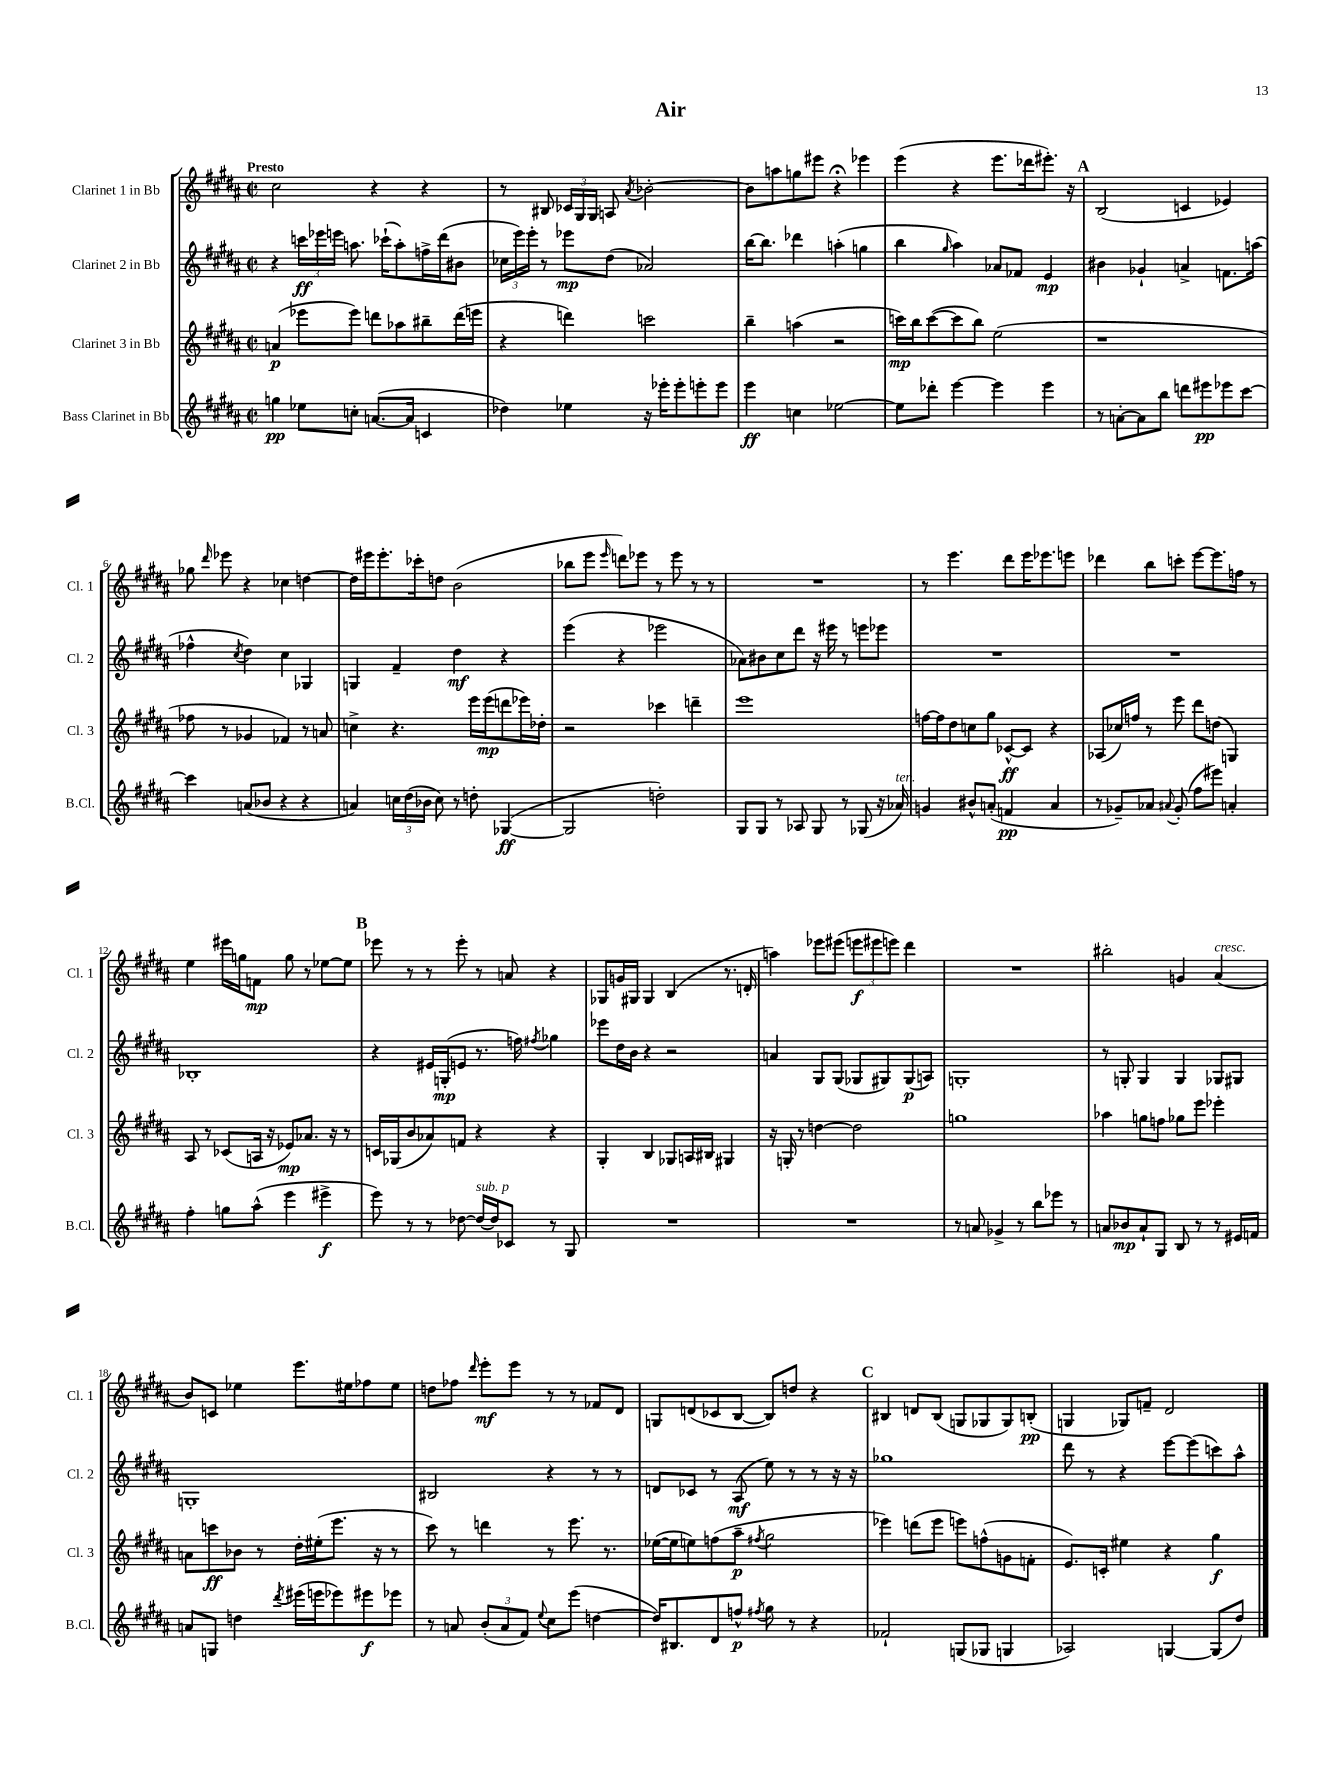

**kern	**dynam	**kern	**dynam	**kern	**dynam	**kern	**dynam
*part4	*part4	*part3	*part3	*part2	*part2	*part1	*part1
*staff4	*staff4	*staff3	*staff3	*staff2	*staff2	*staff1	*staff1
*I"Bass Clarinet in Bb	*	*I"Clarinet 3 in Bb	*	*I"Clarinet 2 in Bb	*	*I"Clarinet 1 in Bb	*
*I'B.Cl.	*	*I'Cl. 3	*	*I'Cl. 2	*	*I'Cl. 1	*
*clefG2	*	*clefG2	*	*clefG2	*	*clefG2	*
*k[f#c#g#d#a#]	*	*k[f#c#g#d#a#]	*	*k[f#c#g#d#a#]	*	*k[f#c#g#d#a#]	*
*M2/2	*	*M2/2	*	*M2/2	*	*M2/2	*
*met(c|)	*	*met(c|)	*	*met(c|)	*	*met(c|)	*
=1	=1	=1	=1	=1	=1	=1	=1
!	!	!	!	!	!	!LO:TX:a:B:t=Presto	!
4ggn\	pp	(4an/	p	4r	.	2cc#\	.
8ee-X\L	.	8eee-X\L	.	24cccn\LL	ff	.	.
.	.	.	.	24eee-X\	.	.	.
.	.	.	.	24eeen\JJ	.	.	.
8ccn'\J	.	8eee-\J)	.	8.aan\	.	.	.
([8.an/L	.	8dddn\L	.	.	.	4r	.
.	.	.	.	(16ccc-X`\KL	.	.	.
.	.	8aa-X\	.	8aa'\)	.	.	.
16a/Jk]	.	.	.	.	.	.	.
4cn/	.	8bb#X~\	.	16ffn^\L	.	4r	.
.	.	.	.	(16ddd#\J	.	.	.
.	.	(16ddd\L	.	8b#X\J	.	.	.
.	.	16eeen\JJ	.	.	.	.	.
=2	=2	=2	=2	=2	=2	=2	=2
4dd-X\)	.	4r	.	24cc-X\LL	.	8r	.
.	.	.	.	24eee\)	.	.	.
.	.	.	.	24eee'\JJ	.	.	.
.	.	.	.	8r	.	8B#X/	.
4ee-X\	.	4dddn\)	.	8eee-X\L	mp	24c-X/LL	.
.	.	.	.	.	.	24G#/	.
.	.	.	.	.	.	24G#/JJ	.
.	.	.	.	(8dd#\J	.	8An/	.
.	.	.	.	.	.	8qa#/	.
16r	.	2cccn\	.	2a-X/)	.	[2b-X'\	.
16eee-X'\KL	.	.	.	.	.	.	.
8eee-'\	.	.	.	.	.	.	.
8eeen'\	.	.	.	.	.	.	.
8eee\J	.	.	.	.	.	.	.
=3	=3	=3	=3	=3	=3	=3	=3
4eee\	ff	4bb~\	.	[16bb\KL	.	8b-\L]	.
.	.	.	.	8.bb\J]	.	.	.
.	.	.	.	.	.	8aan\	.
4ccn\	.	(4aan\	.	4ddd-X\	.	8ggn\	.
.	.	.	.	.	.	8eee#X\J	.
[2ee-X\	.	2r	.	(4aan'\	.	4r;<	.
.	.	.	.	4ggn\	.	4eee-X\	.
=4	=4	=4	=4	=4	=4	=4	=4
8ee-\L]	.	16cccn\LL)	mp	4bb\	.	(4eee\	.
.	.	16bb\J	.	.	.	.	.
8ddd-X'\J	.	([8ccc\	.	.	.	.	.
.	.	.	.	16qqgg#/	.	.	.
[4eee\	.	8ccc\]	.	4aa#\)	.	4r	.
.	.	8bb\J)	.	.	.	.	.
4eee\]	.	(2ee\	.	8a-X/L	.	8.eee\L	.
.	.	.	.	8f-X/J	.	.	.
.	.	.	.	.	.	16ddd-X\k	.
4eee\	.	.	.	4e/	mp	8.eee#X'\J)	.
.	.	.	.	.	.	16r	.
!!LO:REH:place=s1:t=A
=5	=5	=5	=5	=5	=5	=5	=5
8r	.	1r	.	4b#X\	.	(2B/	.
[8an'\L	.	.	.	.	.	.	.
8a\]	.	.	.	4g-X`/	.	.	.
8bb\J	.	.	.	.	.	.	.
8dddn\L	.	.	.	4an^/	.	4cn/	.
8eee#X\	pp	.	.	.	.	.	.
8eee-X\	.	.	.	8.fn\L	.	4e-X/)	.
[8ccc#\J	.	.	.	.	.	.	.
.	.	.	.	(16aan\Jk	.	.	.
!!LO:LB:g=z
=6	=6	=6	=6	=6	=6	=6	=6
4ccc#\]	.	8ff-X\	.	4ff-X^^\	.	8gg-X\	.
.	.	.	.	.	.	16qqddd#/	.
.	.	8r	.	.	.	8eee-X\	.
.	.	.	.	8qcc#/	.	.	.
(8an/L	.	4g-X/	.	4dd#\)	.	4r	.
8b-X/J	.	.	.	.	.	.	.
4r	.	4f-X/)	.	4cc#\	.	4cc-X\	.
4r	.	8r	.	4G-X/	.	[4ddn\	.
.	.	8an/	.	.	.	.	.
=7	=7	=7	=7	=7	=7	=7	=7
4an/)	.	4ccn^\	.	4Gn/	.	16dd\LL]	.
.	.	.	.	.	.	16eee#X\J	.
.	.	.	.	.	.	8.eee#'\	.
24ccn\LL	.	4.r	.	4f#~/	.	.	.
(24dd#\	.	.	.	.	.	.	.
.	.	.	.	.	.	16ccc-X'\k	.
24b-X\JJ	.	.	.	.	.	.	.
8cc\)	.	.	.	.	.	8ddn\J	.
8r	.	.	.	4dd#\	mf	(2b\	.
8ddn'\	.	16eee\LL	.	.	.	.	.
.	.	(16eee\J	mp	.	.	.	.
([4G-X/	ff	8dddn\	.	4r	.	.	.
.	.	16eee-X\L)	.	.	.	.	.
.	.	16dd-X'\JJ	.	.	.	.	.
=8	=8	=8	=8	=8	=8	=8	=8
2G-/]	.	2r	.	(4eee\	.	8bb-X\L	.
.	.	.	.	.	.	8eee\J	.
.	.	.	.	.	.	16qqeee/	.
.	.	.	.	4r	.	8dddn\L)	.
.	.	.	.	.	.	8eee-X\J	.
2ddn'\)	.	4ccc-X\	.	2eee-X\	.	8r	.
.	.	.	.	.	.	8eee-\	.
.	.	4dddn~\	.	.	.	8r	.
.	.	.	.	.	.	8r	.
=9	=9	=9	=9	=9	=9	=9	=9
8G#/L	.	1eee	.	8a-X\L)	.	1r	.
8G#/J	.	.	.	8b#X\	.	.	.
8r	.	.	.	8cc#\	.	.	.
8A-X/	.	.	.	8ddd#\J	.	.	.
8G#/	.	.	.	16r	.	.	.
.	.	.	.	16eee#X\	.	.	.
8r	.	.	.	8r	.	.	.
(8G-X/	.	.	.	8eeen\L	.	.	.
16r	.	.	.	8eee-X\J	.	.	.
!LO:TX:a:i:t=ten.	!	!	!	!	!	!	!
16a-X/)	.	.	.	.	.	.	.
=10	=10	=10	=10	=10	=10	=10	=10
4gn/	.	[16ffn\LL	.	1r	.	8r	.
.	.	16ff\J]	.	.	.	.	.
.	.	8dd#\	.	.	.	4.eee\	.
8b#X^^/L	.	8ccn\	.	.	.	.	.
(8an'/J	.	8gg#\J	.	.	.	.	.
4fn/	pp	[8c-X^^/L	ff	.	.	8ddd#\L	.
.	.	8c-/J]	.	.	.	16eee\K	.
.	.	.	.	.	.	8.eee-X\	.
4a/	.	4r	.	.	.	.	.
.	.	.	.	.	.	8eeen\J	.
=11	=11	=11	=11	=11	=11	=11	=11
8r	.	(8A-X/L	.	1r	.	4ddd-X\	.
8g-X~/L)	.	16cc-X/L)	.	.	.	.	.
.	.	16ffn/JJ	.	.	.	.	.
8a-X/J	.	8r	.	.	.	8bb\L	.
8qqa#X/	.	.	.	.	.	.	.
(8g-'/	.	8eee\	.	.	.	8cccn'\J	.
8ff#\L	.	8ddd#\L	.	.	.	[8eee\L	.
8eee#X\J)	.	(8ddn\J	.	.	.	8.eee\]	.
4an'/	.	4Gn/)	.	.	.	.	.
.	.	.	.	.	.	16ffn\Jk	.
.	.	.	.	.	.	8r	.
!!LO:LB:g=z
=12	=12	=12	=12	=12	=12	=12	=12
4ff#'\	.	8A#/	.	1B-X'	.	4ee\	.
.	.	8r	.	.	.	.	.
8ggn\L	.	(8c-X/L	.	.	.	16eee#X\LL	.
.	.	.	.	.	.	16ggn\J	.
(8aa#^^\J	.	16An/Jk	.	.	.	8fn\J	mp
.	.	16r	.	.	.	.	.
4eee\	.	8e-X/L)	mp	.	.	8gg\	.
.	.	8.a-X/J	.	.	.	8r	.
4eee#X^\	f	.	.	.	.	[8ee-X\L	.
.	.	16r	.	.	.	.	.
.	.	8r	.	.	.	8ee-\J]	.
!!LO:REH:place=s1:t=B
=13	=13	=13	=13	=13	=13	=13	=13
8eee\)	.	16cn/LL	.	4r	.	8eee-X\	.
.	.	(16G-X/J	.	.	.	.	.
8r	.	8b/	.	.	.	8r	.
8r	.	8a-X/)	.	16e#X/LL	.	8r	.
.	.	.	.	(16Gn'/J	mp	.	.
[8dd-X\	.	8fn/J	.	8en/J	.	8eee-'\	.
!LO:TX:a:i:t=sub. p	!	!	!	!	!	!	!
16dd-/LL_	.	4r	.	8.r	.	8r	.
16dd-/J]	.	.	.	.	.	.	.
8c-X/J	.	.	.	.	.	8an/	.
.	.	.	.	16ffn\)	.	.	.
.	.	.	.	8qff#X/	.	.	.
8r	.	4r	.	4gg-X\	.	4r	.
8G#/	.	.	.	.	.	.	.
=14	=14	=14	=14	=14	=14	=14	=14
1r	.	4G#'/	.	8eee-X\L	.	8G-X/L	.
.	.	.	.	16dd#\L	.	16gn/L	.
.	.	.	.	16b\JJ	.	16G#X/JJ	.
.	.	4B/	.	4r	.	4G#/	.
.	.	8G-X/L	.	2r	.	(4B/	.
.	.	16An/L	.	.	.	.	.
.	.	16B#X/JJ	.	.	.	.	.
.	.	4G#X/	.	.	.	8.r	.
.	.	.	.	.	.	16dn'/	.
=15	=15	=15	=15	=15	=15	=15	=15
1r	.	16r	.	4an/	.	4aan\)	.
.	.	16Gn'/	.	.	.	.	.
.	.	8r	.	.	.	.	.
.	.	[4ddn\	.	8G#/L	.	8eee-X\L	.
.	.	.	.	(8G#/J	.	(8eee#X\J	.
.	.	2dd\]	.	8G-X/L	.	12eeen\L	f
.	.	.	.	.	.	12eee#X\	.
.	.	.	.	8G#X/)	.	.	.
.	.	.	.	.	.	12eeen\J)	.
.	.	.	.	(8G#/	p	4ddd#\	.
.	.	.	.	8An/J)	.	.	.
=16	=16	=16	=16	=16	=16	=16	=16
8r	.	1ggn	.	1Gn'	.	1r	.
8an/	.	.	.	.	.	.	.
4g-X^/	.	.	.	.	.	.	.
8r	.	.	.	.	.	.	.
8bb\L	.	.	.	.	.	.	.
8eee-X\J	.	.	.	.	.	.	.
8r	.	.	.	.	.	.	.
=17	=17	=17	=17	=17	=17	=17	=17
8an/L	.	4aa-X\	.	8r	.	2bb#X'\	.
8b-X/	mp	.	.	8Gn'/	.	.	.
8a`/	.	8ggn\L	.	4G/	.	.	.
8G#/J	.	8ffn\J	.	.	.	.	.
8B/	.	8gg-X\L	.	4G/	.	4gn/	.
8r	.	8eee\J	.	.	.	.	.
!	!	!	!	!	!	!LO:TX:a:i:t=cresc.	!
8r	.	4eee-X'\	.	8G-X/L	.	(4a#/	.
16e#X/LL	.	.	.	8G#X/J	.	.	.
16fn/JJ	.	.	.	.	.	.	.
!!LO:LB:g=z
=18	=18	=18	=18	=18	=18	=18	=18
8an/L	.	8an\L	.	1Gn'	.	8b/L)	.
8Gn/J	.	8cccn\	ff	.	.	8cn/J	.
4ddn\	.	8b-X\J	.	.	.	4ee-X\	.
.	.	8r	.	.	.	.	.
8qddd#/	.	.	.	.	.	.	.
(16eee#X\LL	.	16dd#'\LL	.	.	.	8.eee\L	.
16eeen\J	.	(16ee#X'\J	.	.	.	.	.
8eee-X\)	.	8.eee\J	.	.	.	.	.
.	.	.	.	.	.	16ee#X\k	.
8eee#X\	f	.	.	.	.	8ff-X\	.
.	.	16r	.	.	.	.	.
8eee-X\J	.	8r	.	.	.	8ee#\J	.
=19	=19	=19	=19	=19	=19	=19	=19
8r	.	8ccc#\)	.	2B#X/	.	8ddn\L	.
8an/	.	8r	.	.	.	8ff-X\J	.
.	.	.	.	.	.	16qqddd#/	.
(12b'/L	.	4dddn\	.	.	.	8eee'\L	mf
12a/	.	.	.	.	.	.	.
.	.	.	.	.	.	8eee\J	.
12f#/J)	.	.	.	.	.	.	.
8qqee/	.	.	.	.	.	.	.
8cc#\L	.	8r	.	4r	.	8r	.
(8eee\J	.	8.eee\	.	.	.	8r	.
[4ddn\	.	.	.	8r	.	8f-X/L	.
.	.	8.r	.	.	.	.	.
.	.	.	.	8r	.	8d#/J	.
=20	=20	=20	=20	=20	=20	=20	=20
16dd/KL])	.	([16ee-X\LL	.	8dn/L	.	8Gn/L	.
8.B#X/	.	16ee-\J]	.	.	.	.	.
.	.	8een\)	.	8c-X/J	.	(8dn/	.
8d#/	.	(8ffn\	.	8r	.	8c-X/	.
8ffn^^/J	p	8aa#~\J	p	(8A#/	mf	[8B/J	.
8qff#X/	.	8qff#X/	.	.	.	.	.
8gg#\	.	2gg#\	.	8ee\)	.	8B/L])	.
8r	.	.	.	8r	.	8ddn/J	.
4r	.	.	.	8r	.	4r	.
.	.	.	.	16r	.	.	.
.	.	.	.	16r	.	.	.
!!LO:REH:place=s1:t=C
=21	=21	=21	=21	=21	=21	=21	=21
2f-X`/	.	4eee-X\)	.	1gg-X	.	4B#X/	.
.	.	(8dddn\L	.	.	.	8dn/L	.
.	.	8eee-\J	.	.	.	(8B#/J	.
(8Gn/L	.	8eeen\L)	.	.	.	8Gn/L	.
8G-X/J	.	(8ffn^^\	.	.	.	8G-X/	.
4Gn/	.	8gn\	.	.	.	8G-/)	.
.	.	8fn'\J	.	.	.	(8Bn'/J	pp
=22	=22	=22	=22	=22	=22	=22	=22
2A-X/)	.	8.e/L)	.	8ddd#\	.	4Gn/	.
.	.	.	.	8r	.	.	.
.	.	16cn'/Jk	.	.	.	.	.
.	.	4ee#X\	.	4r	.	8G-X/L)	.
.	.	.	.	.	.	8fn~/J	.
[4Gn/	.	4r	.	[8eee\L	.	2d#/	.
.	.	.	.	(8eee\]	.	.	.
(8G/L]	.	4gg#\	f	8cccn\)	.	.	.
8dd#/J)	.	.	.	8aa#^^\J	.	.	.
==	==	==	==	==	==	==	==
*-	*-	*-	*-	*-	*-	*-	*-
